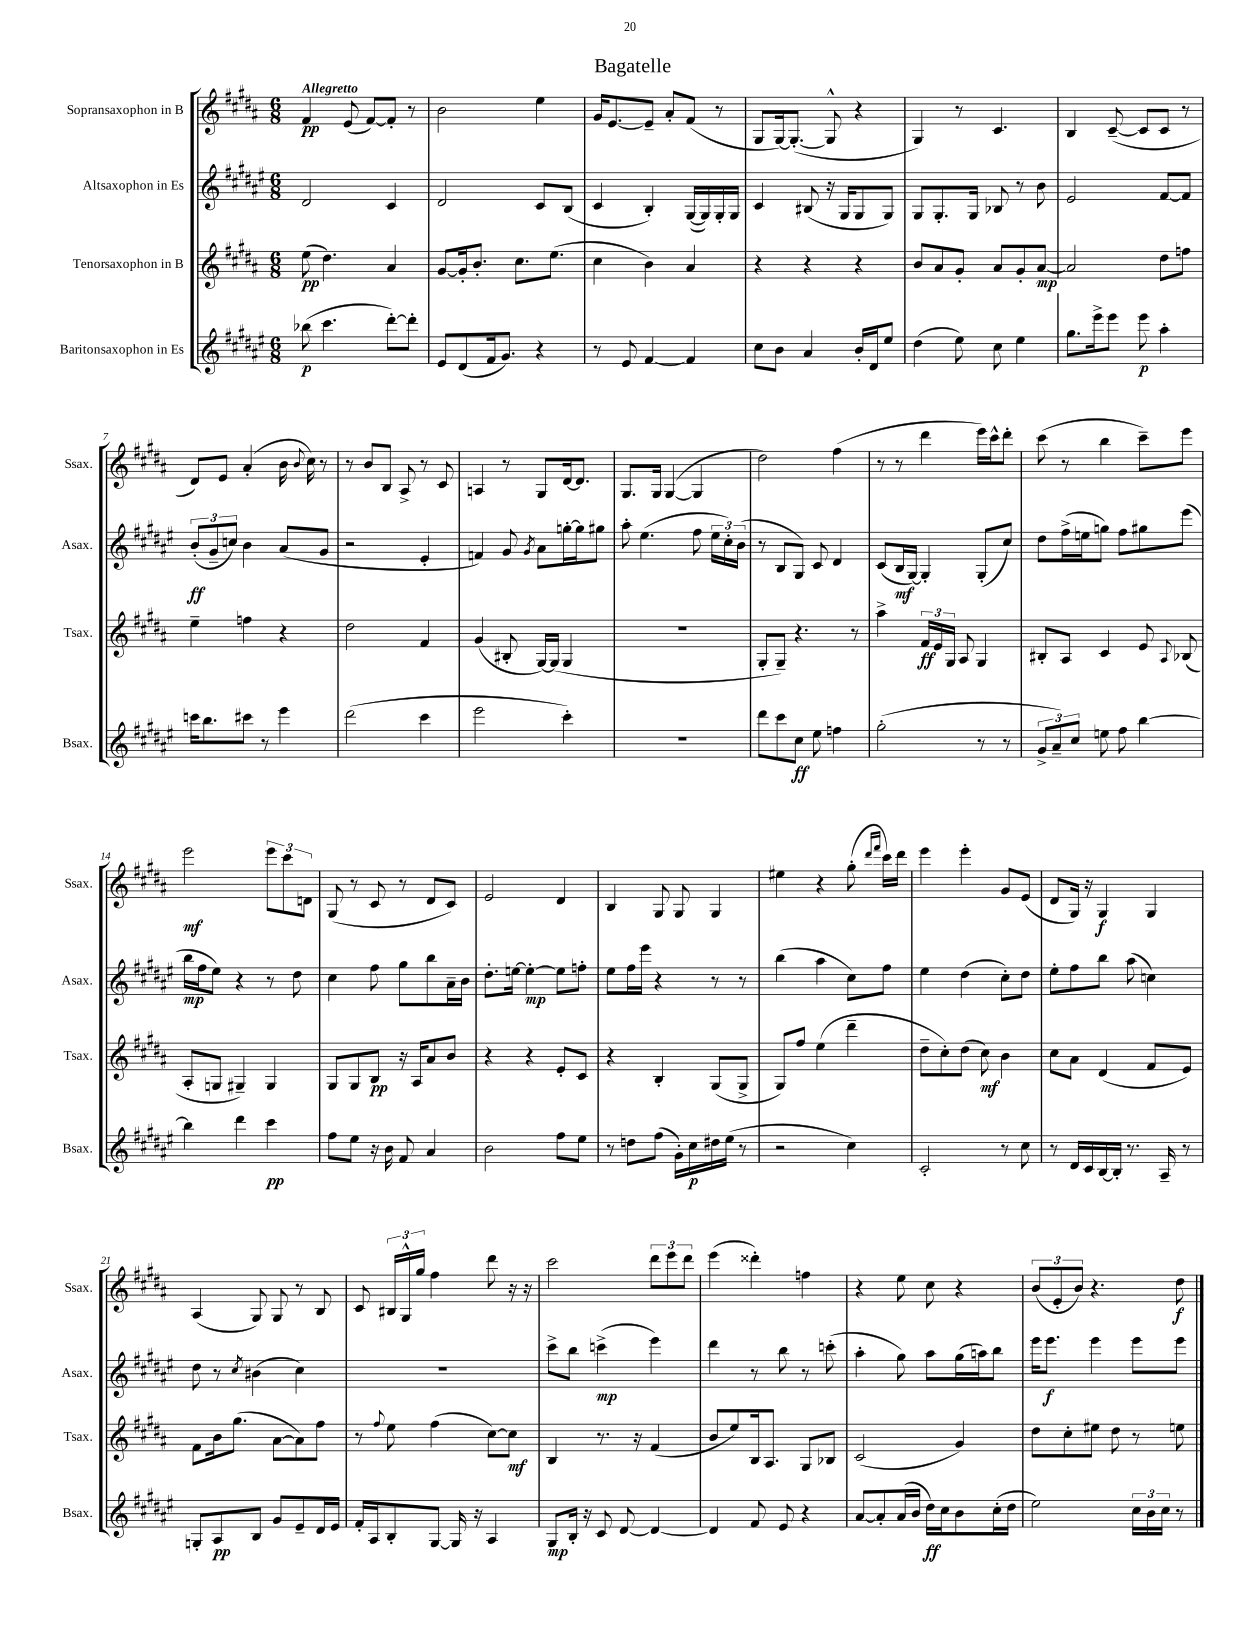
\header { title = "Bagatelle" }
<<
\new StaffGroup <<
\new Staff = "s0" \with { instrumentName = "Sopransaxophon in B" shortInstrumentName = "Ssax." } {
    \clef treble \key b \major \numericTimeSignature \time 6/8 \tempo "Allegretto"
    \autoBeamOff fis'4\pp e'8( fis'8[~) fis'8]-. r8 |
    b'2 e''4 |
    gis'16[ e'8.~ e'8]-- ais'8[-. fis'8]( r8 |
    gis8[ gis16~) gis8.]~-.( gis8-^ r4 |
    gis4) r8 cis'4. |
    b4 cis'8~--( cis'8[ cis'8] r8 |
    dis'8[) e'8] ais'4-.( b'16 \appoggiatura { b'8 } cis''16) r8 |
    r8 b'8[ b8] ais8-> r8 cis'8 |
    a4 r8 gis8[ dis'16~ dis'8.] |
    gis8.[ gis16] gis4~( gis4 |
    dis''2) fis''4( |
    r8 r8 dis'''4 e'''16[) cis'''16-^ dis'''8]-. |
    cis'''8( r8 b''4 cis'''8[--) e'''8] |
    e'''2\mf \tuplet 3/2 { e'''8[ cis'''8 d'8] } |
    gis8( r8 cis'8 r8 dis'8[ cis'8]) |
    e'2 dis'4 |
    b4 gis8 gis8 gis4 |
    eis''4 r4 gis''8-.( \grace { dis'''16[ fis'''16] } cis'''16[) dis'''16] |
    e'''4 e'''4-. gis'8[ e'8]( |
    dis'8[ gis16]) r16 gis4\f gis4 |
    ais4( gis8) gis8 r8 b8 |
    cis'8 \tuplet 3/2 { bis16[ gis16-^ gis''16] } fis''4 dis'''8 r16 r16 |
    cis'''2 \tuplet 3/2 { dis'''8[ e'''8 dis'''8] } |
    e'''4( disis'''4-.) f''4 |
    r4 e''8 cis''8 r4 |
    \tuplet 3/2 { b'8[( e'8-. b'8]) } r4. dis''8\f \bar "|." |
}
\new Staff = "s1" \with { instrumentName = "Altsaxophon in Es" shortInstrumentName = "Asax." } {
    \clef treble \key fis \major \numericTimeSignature \time 6/8
    \autoBeamOff dis'2 cis'4 |
    dis'2 cis'8[ b8]( |
    cis'4 b4-.) gis16[~( gis16) gis16-. gis16] |
    cis'4 bis8( r16 gis16[ gis8 gis8]) |
    gis8[ gis8.-. gis16] bes8 r8 b'8 |
    eis'2 fis'8[~ fis'8] |
    \tuplet 3/2 { b'8[-.\ff( gis'8-- c''8]) } b'4 ais'8[( gis'8] |
    r2 eis'4-. |
    f'4) gis'8 \acciaccatura { gis'8 } ais'8[ g''16~-. g''16 gis''8] |
    ais''8-. eis''4.( fis''8 \tuplet 3/2 { eis''16[ cis''16-.) b'16]( } |
    r8 b8[ gis8]) cis'8 dis'4 |
    cis'8[( b16\mf gis16]~) gis4-. gis8[-.( cis''8]) |
    dis''8[ fis''16->( e''16 g''8]) fis''8[ gis''8 eis'''8]( |
    b''16[\mp fis''16 eis''8]) r4 r8 dis''8 |
    cis''4 fis''8 gis''8[ b''8 ais'16-- b'16] |
    dis''8.[-. e''16]~ e''4~-.\mp e''8[ f''8]-. |
    eis''8[ fis''16 eis'''16] r4 r8 r8 |
    b''4( ais''4 cis''8[) fis''8] |
    eis''4 dis''4( cis''8[-.) dis''8] |
    eis''8[-. fis''8 b''8] ais''8( c''4) |
    dis''8 r8 \acciaccatura { cis''8 } bis'4( cis''4) |
    R2. |
    cis'''8[-> b''8] c'''4->\mp( eis'''4) |
    dis'''4 r8 b''8 r8 c'''8-.( |
    ais''4-. gis''8) ais''8[ gis''16( a''16) b''8] |
    eis'''16[ eis'''8.]\f eis'''4 eis'''8[ eis'''8] \bar "|." |
}
\new Staff = "s2" \with { instrumentName = "Tenorsaxophon in B" shortInstrumentName = "Tsax." } {
    \clef treble \key b \major \numericTimeSignature \time 6/8
    \autoBeamOff e''8\pp( dis''4.) ais'4 |
    gis'8[~ gis'16-. b'8.]-. cis''8.[ e''8.]( |
    cis''4 b'4) ais'4 |
    r4 r4 r4 |
    b'8[ ais'8 gis'8]-. ais'8[ gis'8-. ais'8]~\mp |
    ais'2 dis''8[ f''8] |
    e''4-- f''4 r4 |
    dis''2 fis'4 |
    gis'4( bis8-. gis16[~) gis16]( gis4 |
    R2. |
    gis8[-. gis8]--) r4. r8 |
    ais''4-> \tuplet 3/2 { fis'16[\ff e'16 gis16] } ais8 gis4 |
    bis8[-. ais8] cis'4 e'8 \appoggiatura { ais8 } bes8( |
    ais8[-. g8] gis4--) gis4 |
    gis8[ gis8 b8]\pp r16 ais16[ ais'8 b'8] |
    r4 r4 e'8[-. cis'8] |
    r4 b4-. gis8[( gis8]-> |
    gis8[) fis''8] e''4( dis'''4-- |
    dis''8[-- cis''8-.) dis''8]( cis''8\mf) b'4 |
    cis''8[ ais'8] dis'4( fis'8[ e'8]) |
    fis'8[ b'16 gis''8.]( ais'8[~ ais'8) fis''8] |
    r8 \appoggiatura { fis''8 } e''8 fis''4( cis''8[~) cis''8]\mf |
    b4 r8. r16 fis'4( |
    b'8[ e''8) b16 ais8.] gis8[ bes8] |
    cis'2( gis'4) |
    dis''8[ cis''8-. eis''8] dis''8 r8 e''8 \bar "|." |
}
\new Staff = "s3" \with { instrumentName = "Baritonsaxophon in Es" shortInstrumentName = "Bsax." } {
    \clef treble \key fis \major \numericTimeSignature \time 6/8
    \autoBeamOff bes''8\p( cis'''4. dis'''8[~-.) dis'''8]-. |
    eis'8[ dis'8( fis'16 gis'8.]) r4 |
    r8 eis'8 fis'4~ fis'4 |
    cis''8[ b'8] ais'4 b'16[-. dis'16 eis''8] |
    dis''4( eis''8) cis''8 eis''4 |
    gis''8.[ eis'''16-> eis'''8] eis'''8\p ais''4-. |
    c'''16[ b''8. cis'''8] r8 eis'''4 |
    dis'''2( cis'''4 |
    eis'''2 cis'''4-.) |
    R2. |
    dis'''8[ cis'''8 cis''8]\ff eis''8 f''4 |
    gis''2-.( r8 r8 |
    \tuplet 3/2 { gis'8[-> ais'8--) cis''8] } e''8 fis''8 b''4~ |
    b''4 dis'''4 cis'''4\pp |
    fis''8[ eis''8] r16 b'16 fis'8 ais'4 |
    b'2 fis''8[ eis''8] |
    r8 d''8[ fis''8]( gis'16[-.) cis''16\p dis''16 eis''16]( r8 |
    r2 cis''4) |
    cis'2-. r8 cis''8 |
    r8 dis'16[ cis'16 b16~ b16]-. r8. ais16-- r8 |
    g8[-. ais8\pp b8] gis'8[ eis'8-- dis'16 eis'16] |
    fis'16[-. ais16 b8-. gis8]~ gis16 r16 ais4 |
    gis8[\mp b16]-. r16 cis'8 dis'8~ dis'4~ |
    dis'4 fis'8 eis'8 r4 |
    ais'8[~ ais'8-. ais'16( b'16] dis''16[\ff) cis''16 b'8 cis''16-.( dis''16] |
    eis''2) \tuplet 3/2 { cis''16[ b'16 cis''16] } r8 \bar "|." |
}
>>
>>
